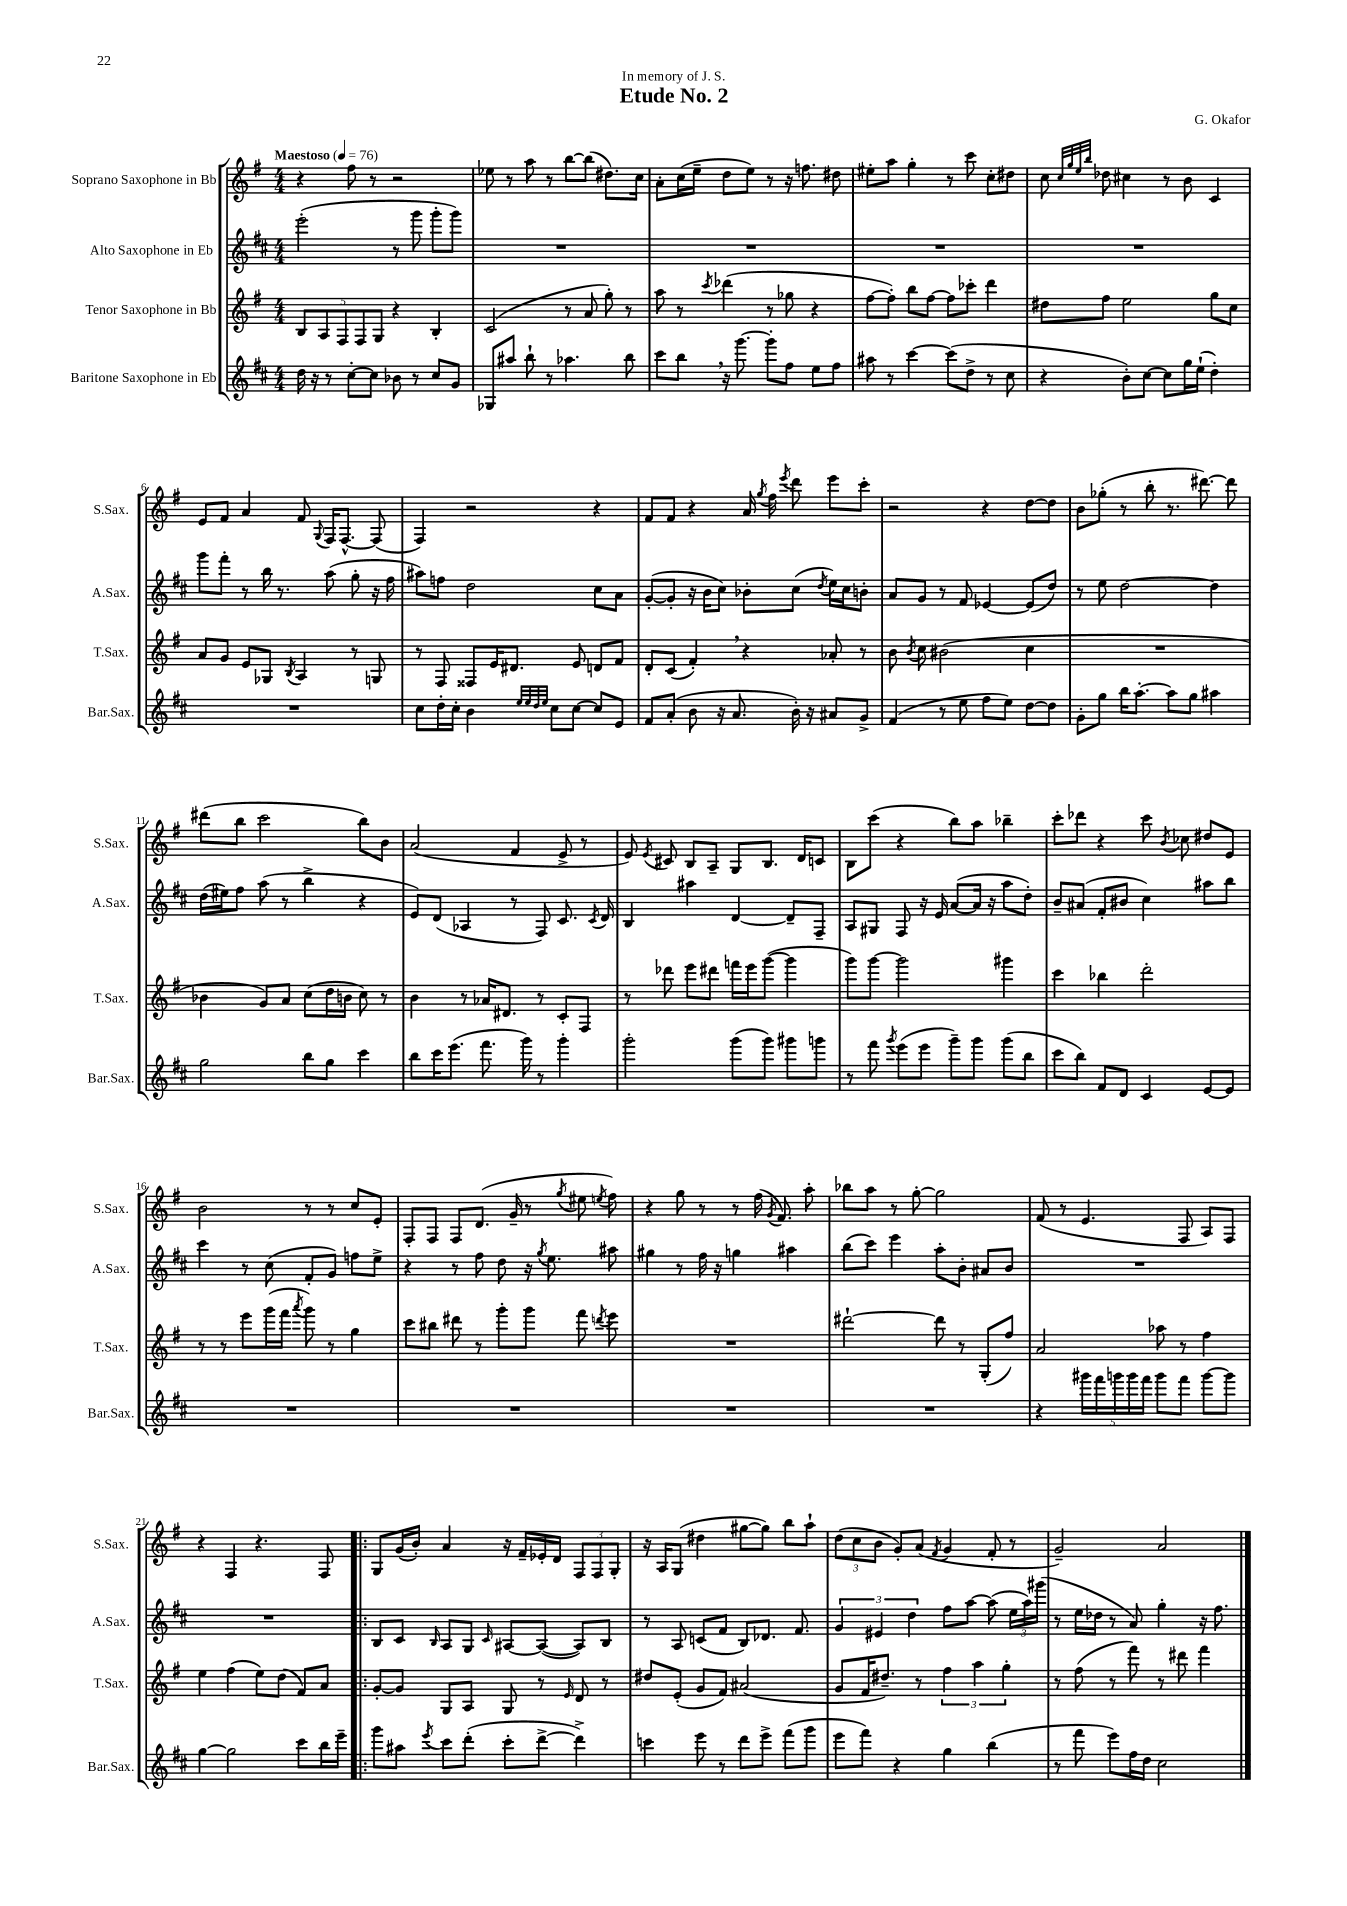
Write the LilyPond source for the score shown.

\header { title = "Etude No. 2" composer = "G. Okafor" dedication = "In memory of J. S." }
<<
\new StaffGroup <<
\new Staff = "s0" \with { instrumentName = "Soprano Saxophone in Bb" shortInstrumentName = "S.Sax." } {
    \clef treble \key g \major \numericTimeSignature \time 4/4 \tempo "Maestoso" 4 = 76
    \autoBeamOff r4 fis''8 r8 r2 |
    ees''8 r8 a''8 r8 b''8[~ b''8]( dis''8.[) c''16] |
    a'8[-. c''16( e''16]-- d''8[ e''8]) r8 r16 f''8. dis''8 |
    eis''8[-. a''8] g''4-. r8 c'''8 c''8[-. dis''8] |
    c''8 \grace { c''32[ g''32 e''32 b''32] } des''8 cis''4 r8 b'8 c'4 |
    e'8[ fis'8] a'4 fis'8 \appoggiatura { g8 } fis16[ fis8.]~-^ fis8( |
    fis4) r2 r4 |
    fis'8[ fis'8] r4 a'16 \acciaccatura { g''8 } fis''16 \acciaccatura { e'''8 } d'''8 e'''8[ c'''8]-. |
    r2 r4 d''8[~ d''8] |
    b'8[ ges''8]-.( r8 b''8-. r8. dis'''8.~) dis'''8 |
    dis'''8[( b''8] c'''2 b''8[) b'8] |
    a'2( fis'4 e'8-> r8 |
    e'8) \acciaccatura { e'8 } cis'8 b8[ a8]-- g8[ b8.] d'16[ c'8] |
    b8[ c'''8]( r4 b''8[) a''8] bes''4-- |
    c'''8[-. des'''8] r4 c'''8 \acciaccatura { b'8 } ces''8 dis''8[ e'8] |
    b'2 r8 r8 c''8[ e'8]-. |
    fis8[-. fis8] fis8[ d'8.]( g'16-- r8 \acciaccatura { g''8 } eis''8 \acciaccatura { e''8 } fis''8) |
    r4 g''8 r8 r8 fis''16( \acciaccatura { g'8 } fis'8.) a''8-. |
    bes''8[ a''8] r8 g''8~-. g''2 |
    fis'8( r8 e'4. fis8 a8[) fis8] |
    r4 fis4 r4. fis8 |
    \bar ".|:" g8[ g'16( b'16]-.) a'4 r16 fis'16[-- ees'16-. d'16] \tuplet 3/2 { fis8[ fis8 g8]-. } |
    r16 a16[ g8]( dis''4 gis''8[~ gis''8]) b''8[ a''8]-! |
    \tuplet 3/2 { d''8[( c''8 b'8] } g'8[-.) a'8]( \acciaccatura { fis'8 } g'4 fis'8-. r8 |
    g'2--) a'2 \bar "|." |
}
\new Staff = "s1" \with { instrumentName = "Alto Saxophone in Eb" shortInstrumentName = "A.Sax." } {
    \clef treble \key d \major \numericTimeSignature \time 4/4
    \autoBeamOff e'''2-.( r8 g'''8 g'''8[-. g'''8]) |
    R1 |
    R1 |
    R1 |
    R1 |
    g'''8[ fis'''8]-. r8 b''16 r8. a''8( g''8-. r16 fis''16 |
    ais''8[) f''8] d''2 cis''8[ a'8] |
    g'8[~-.( g'8]-. r16 b'16[ cis''8]) bes'8[-. cis''8]( \acciaccatura { d''8 } e''16[) cis''16 b'8]-. |
    a'8[ g'8] r8 fis'8 ees'4~ ees'8[( d''8]) |
    r8 e''8 d''2~ d''4 |
    d''16[( eis''16) fis''8] a''8( r8 b''4-> r4 |
    e'8[) d'8]( aes4 r8 fis8) cis'8. \acciaccatura { cis'8 } d'16 |
    b4 ais''4 d'4~ d'8[-- fis8]-- |
    a8[ gis8] fis8 r16 e'16 a'8[~( a'16] r16 a''8[ d''8]-.) |
    b'8[-- ais'8]( fis'8[-. bis'8] cis''4) ais''8[ b''8] |
    cis'''4 r8 cis''8( fis'8[-. g'8]) f''8[ e''8]-> |
    r4 r8 fis''8 d''8 r16 \acciaccatura { g''8 } e''8. ais''8 |
    gis''4 r8 fis''16 r16 g''4 ais''4 |
    b''8[( cis'''8]) e'''4 a''8[-. b'8]-. ais'8[ b'8] |
    R1 |
    R1 |
    \bar ".|:" b8[ cis'8] \grace { b16 } a8[ g8] \grace { cis'16 } ais8[~ ais8]~( ais8[) b8] |
    r8 a8 c'8[( fis'8] b8[) des'8.] fis'8. |
    \tuplet 3/2 { g'4 eis'4 d''4 } fis''8[ a''8]~ a''8( \tuplet 3/2 { e''16[ a''16) gis'''16]( } |
    r8 e''16[ des''16] r8 a'8) g''4-. r16 fis''8. \bar "|." |
}
\new Staff = "s2" \with { instrumentName = "Tenor Saxophone in Bb" shortInstrumentName = "T.Sax." } {
    \clef treble \key g \major \numericTimeSignature \time 4/4
    \autoBeamOff \tuplet 5/4 { b8[ a8 fis8 fis8 g8] } r4 b4-. |
    c'2( r8 a'8 g''8-.) r8 |
    a''8 r8 \acciaccatura { c'''8 } des'''4( r8 ges''8 r4 |
    fis''8[~ fis''8]-.) b''8[ fis''8]~ fis''8[ ces'''8]-. d'''4 |
    dis''8[ fis''8] e''2 g''8[ c''8] |
    a'8[ g'8] e'8[ ges8] \acciaccatura { b8 } a4 r8 g8 |
    r8 fis8 fisis8[ e'16 dis'8.] e'8 d'8[ fis'8] |
    d'8[-. c'8]( fis'4-.) \breathe r4 aes'8-. r8 |
    b'8 \acciaccatura { b'8 } c''8 bis'2( c''4 |
    R1 |
    bes'4 g'8[) a'8] c''8[( d''16 b'16] c''8) r8 |
    b'4 r8 aes'16[ dis'8.] r8 c'8[-. fis8] |
    r8 des'''8 e'''8[ dis'''8] f'''16[ e'''16 g'''8]~( g'''4 |
    g'''8[) g'''8]~ g'''2 gis'''4 |
    c'''4 bes''4 d'''2-. |
    r8 r8 e'''8[ g'''16( fis'''16] \acciaccatura { a'''8 } g'''8) r8 g''4 |
    c'''8[ bis''8] dis'''8 r8 g'''8[-. g'''8] fis'''8 \acciaccatura { d'''8 } e'''8 |
    R1 |
    dis'''2~-! dis'''8 r8 g8[-.( fis''8]) |
    a'2 aes''8 r8 fis''4 |
    e''4 fis''4( e''8[) d''8]( fis'8[) a'8] |
    \bar ".|:" g'8[~-. g'8] g8[ a8] g8 r8 \grace { e'16 } d'8 r8 |
    dis''8[ e'8]-.( g'8[ fis'8]) ais'2( |
    g'8[ fis'16 dis''8.]--) r8 \tuplet 3/2 { fis''4 a''4 g''4-. } |
    r8 fis''8( r8 fis'''8) r8 dis'''8 fis'''4 \bar "|." |
}
\new Staff = "s3" \with { instrumentName = "Baritone Saxophone in Eb" shortInstrumentName = "Bar.Sax." } {
    \clef treble \key d \major \numericTimeSignature \time 4/4
    \autoBeamOff d''16 r16 r8 cis''8[~-. cis''8] bes'8 r8 cis''8[ g'8] |
    ges8[ ais''8] b''8-! r8 aes''4. b''8 |
    cis'''8[ b''8] \breathe r16 g'''8.~ g'''8[-. fis''8] e''8[ fis''8] |
    ais''8 r8 cis'''4~ cis'''8[( d''8]-> r8 cis''8 |
    r4 b'8[-.) cis''8]~ cis''8[ g''16 e''16]-!( d''4-.) |
    R1 |
    cis''8[ d''16-. cis''16]-. b'4 \grace { e''32[ e''32 d''32 e''32] } cis''8[ cis''8]~ cis''8[ e'8] |
    fis'8[ a'8]-.( b'8 r16 a'8. b'16-.) r16 ais'8[ g'8]-> |
    fis'4( r8 e''8 fis''8[ e''8]) d''8[~ d''8] |
    g'8[-. g''8] b''16[ a''8.]~-. a''8[ g''8] ais''4 |
    g''2 b''8[ g''8] cis'''4 |
    b''8[ cis'''16 e'''8.]( fis'''8. g'''16) r8 g'''4-. |
    g'''2-. g'''8[( g'''8]) gis'''8[ g'''8] |
    r8 fis'''8 \acciaccatura { g'''8 } e'''8[( e'''8] g'''8[--) g'''8] g'''8[( b''8] |
    cis'''8[ b''8]) fis'8[ d'8] cis'4 e'8[~ e'8] |
    R1 |
    R1 |
    R1 |
    R1 |
    r4 \tuplet 5/4 { gis'''16[ fis'''16 g'''16 g'''16 fis'''16] } g'''8[ fis'''8] g'''8[~ g'''8] |
    g''4~ g''2 cis'''8[ b''16 e'''16]-- |
    \bar ".|:" g'''8[ ais''8] \acciaccatura { e'''8 } cis'''8[ d'''8]-.( cis'''8[-. d'''8]~-> d'''4->) |
    c'''4 e'''8 r8 d'''8[ e'''8]-> fis'''8[( g'''8] |
    e'''8[ fis'''8]) r4 g''4 b''4( |
    r8 fis'''8 e'''8[) fis''16 d''16] cis''2 \bar "|." |
}
>>
>>
